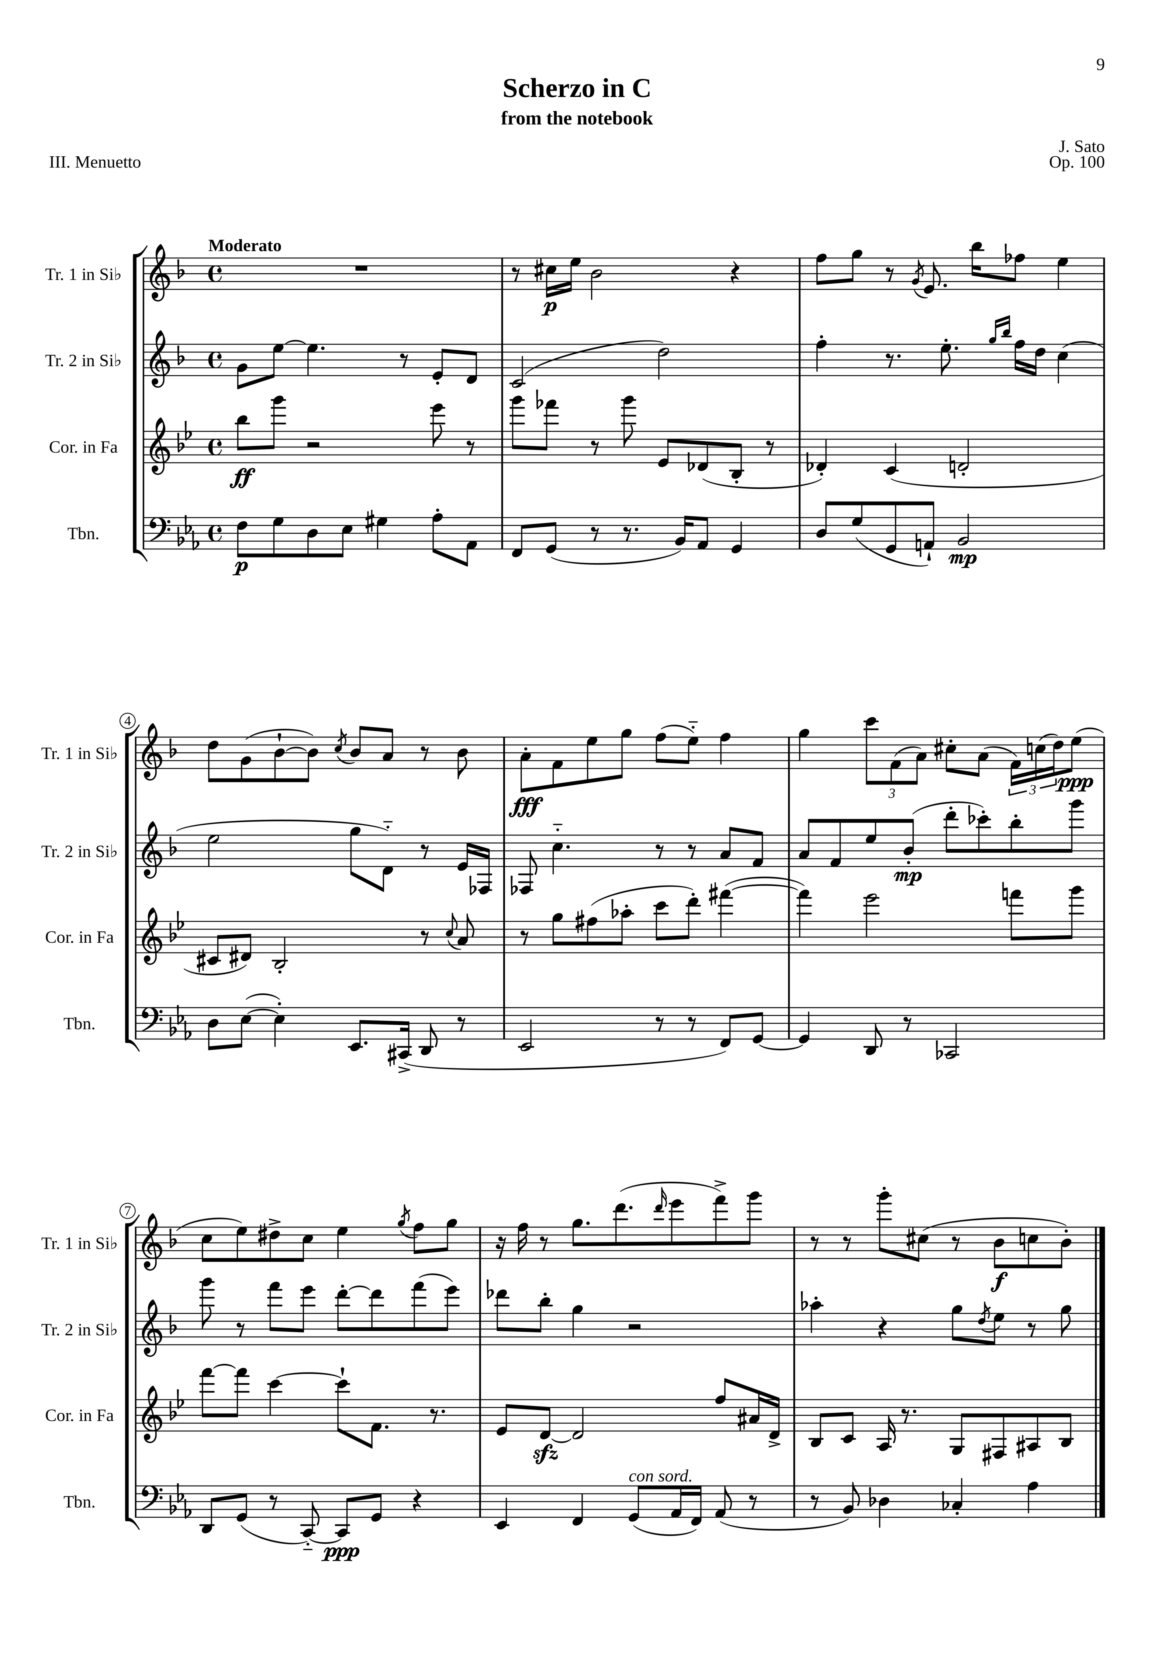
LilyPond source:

\header { title = "Scherzo in C" composer = "J. Sato" subtitle = "from the notebook" opus = "Op. 100" piece = "III. Menuetto" }
<<
\new StaffGroup <<
\new Staff = "s0" \with { instrumentName = "Tr. 1 in Sib" shortInstrumentName = "Tr. 1 in Sib" } {
    \clef treble \key f \major \defaultTimeSignature \time 4/4 \tempo "Moderato"
    R1 |
    r8 cis''16\p e''16 bes'2 r4 |
    f''8 g''8 r8 \acciaccatura { g'8 } e'8. bes''16 fes''8 e''4 |
    d''8 g'8( bes'8~-! bes'8) \acciaccatura { c''8 } bes'8 a'8 r8 bes'8 |
    a'8-.\fff f'8 e''8 g''8 f''8( e''8-_) f''4 |
    g''4 \tuplet 3/2 { c'''8 f'8( a'8) } cis''8-. a'8( \tuplet 3/2 { f'16) c''16( d''16) } e''8\ppp( |
    c''8 e''8) dis''8-> c''8 e''4 \acciaccatura { g''8 } f''8 g''8 |
    r16 f''16 r8 g''8. d'''8.( \grace { d'''16 } e'''8 f'''8->) g'''8 |
    r8 r8 g'''8-. cis''8( r8 bes'8\f c''8 bes'8-.) \bar "|." |
}
\new Staff = "s1" \with { instrumentName = "Tr. 2 in Sib" shortInstrumentName = "Tr. 2 in Sib" } {
    \clef treble \key f \major \defaultTimeSignature \time 4/4
    g'8 e''8~ e''4. r8 e'8-. d'8 |
    c'2( d''2) |
    f''4-. r8. e''8.-. \grace { g''16 bes''16 } f''16 d''16 c''4( |
    e''2 g''8 d'8-_) r8 e'16 fes16 |
    fes8 c''4.-_ r8 r8 a'8 f'8 |
    a'8 f'8 e''8 bes'8-.\mp( d'''8-. ces'''8-.) bes''8-. g'''8 |
    g'''8 r8 f'''8 e'''8 d'''8~-. d'''8 f'''8( e'''8) |
    des'''8 bes''8-. g''4 r2 |
    aes''4-. r4 g''8 \acciaccatura { d''8 } e''8 r8 g''8 \bar "|." |
}
\new Staff = "s2" \with { instrumentName = "Cor. in Fa" shortInstrumentName = "Cor. in Fa" } {
    \clef treble \key bes \major \defaultTimeSignature \time 4/4
    bes''8\ff g'''8 r2 ees'''8 r8 |
    g'''8 fes'''8 r8 g'''8 ees'8 des'8( bes8-. r8 |
    des'4-.) c'4( d'2-. |
    cis'8 dis'8) bes2-. r8 \appoggiatura { c''8 } a'8 |
    r8 g''8 fis''8( aes''8-. c'''8 d'''8-.) fis'''4~( |
    fis'''4) ees'''2 f'''8 g'''8 |
    f'''8~ f'''8 c'''4~ c'''8-! f'8. r8. |
    ees'8 d'8~\sfz d'2 f''8 ais'16 d'16-> |
    bes8 c'8 a16 r8. g8 fis8 ais8 bes8 \bar "|." |
}
\new Staff = "s3" \with { instrumentName = "Tbn." shortInstrumentName = "Tbn." } {
    \clef bass \key ees \major \defaultTimeSignature \time 4/4
    f8\p g8 d8 ees8 gis4 aes8-. aes,8 |
    f,8 g,8( r8 r8. bes,16) aes,8 g,4 |
    d8 g8( g,8 a,8-!) bes,2\mp |
    d8 ees8~( ees4-.) ees,8. cis,16->( d,8 r8 |
    ees,2 r8 r8 f,8) g,8~ |
    g,4 d,8 r8 ces,2 |
    d,8 g,8( r8 c,8~-_) c,8\ppp g,8 r4 |
    ees,4 f,4 g,8^\markup { \italic "con sord." }( aes,16 f,16) aes,8( r8 |
    r8 bes,8) des4 ces4-. aes4 \bar "|." |
}
>>
>>
\layout { \context { \Score \override BarNumber.stencil = #(make-stencil-circler 0.1 0.3 ly:text-interface::print) } }
